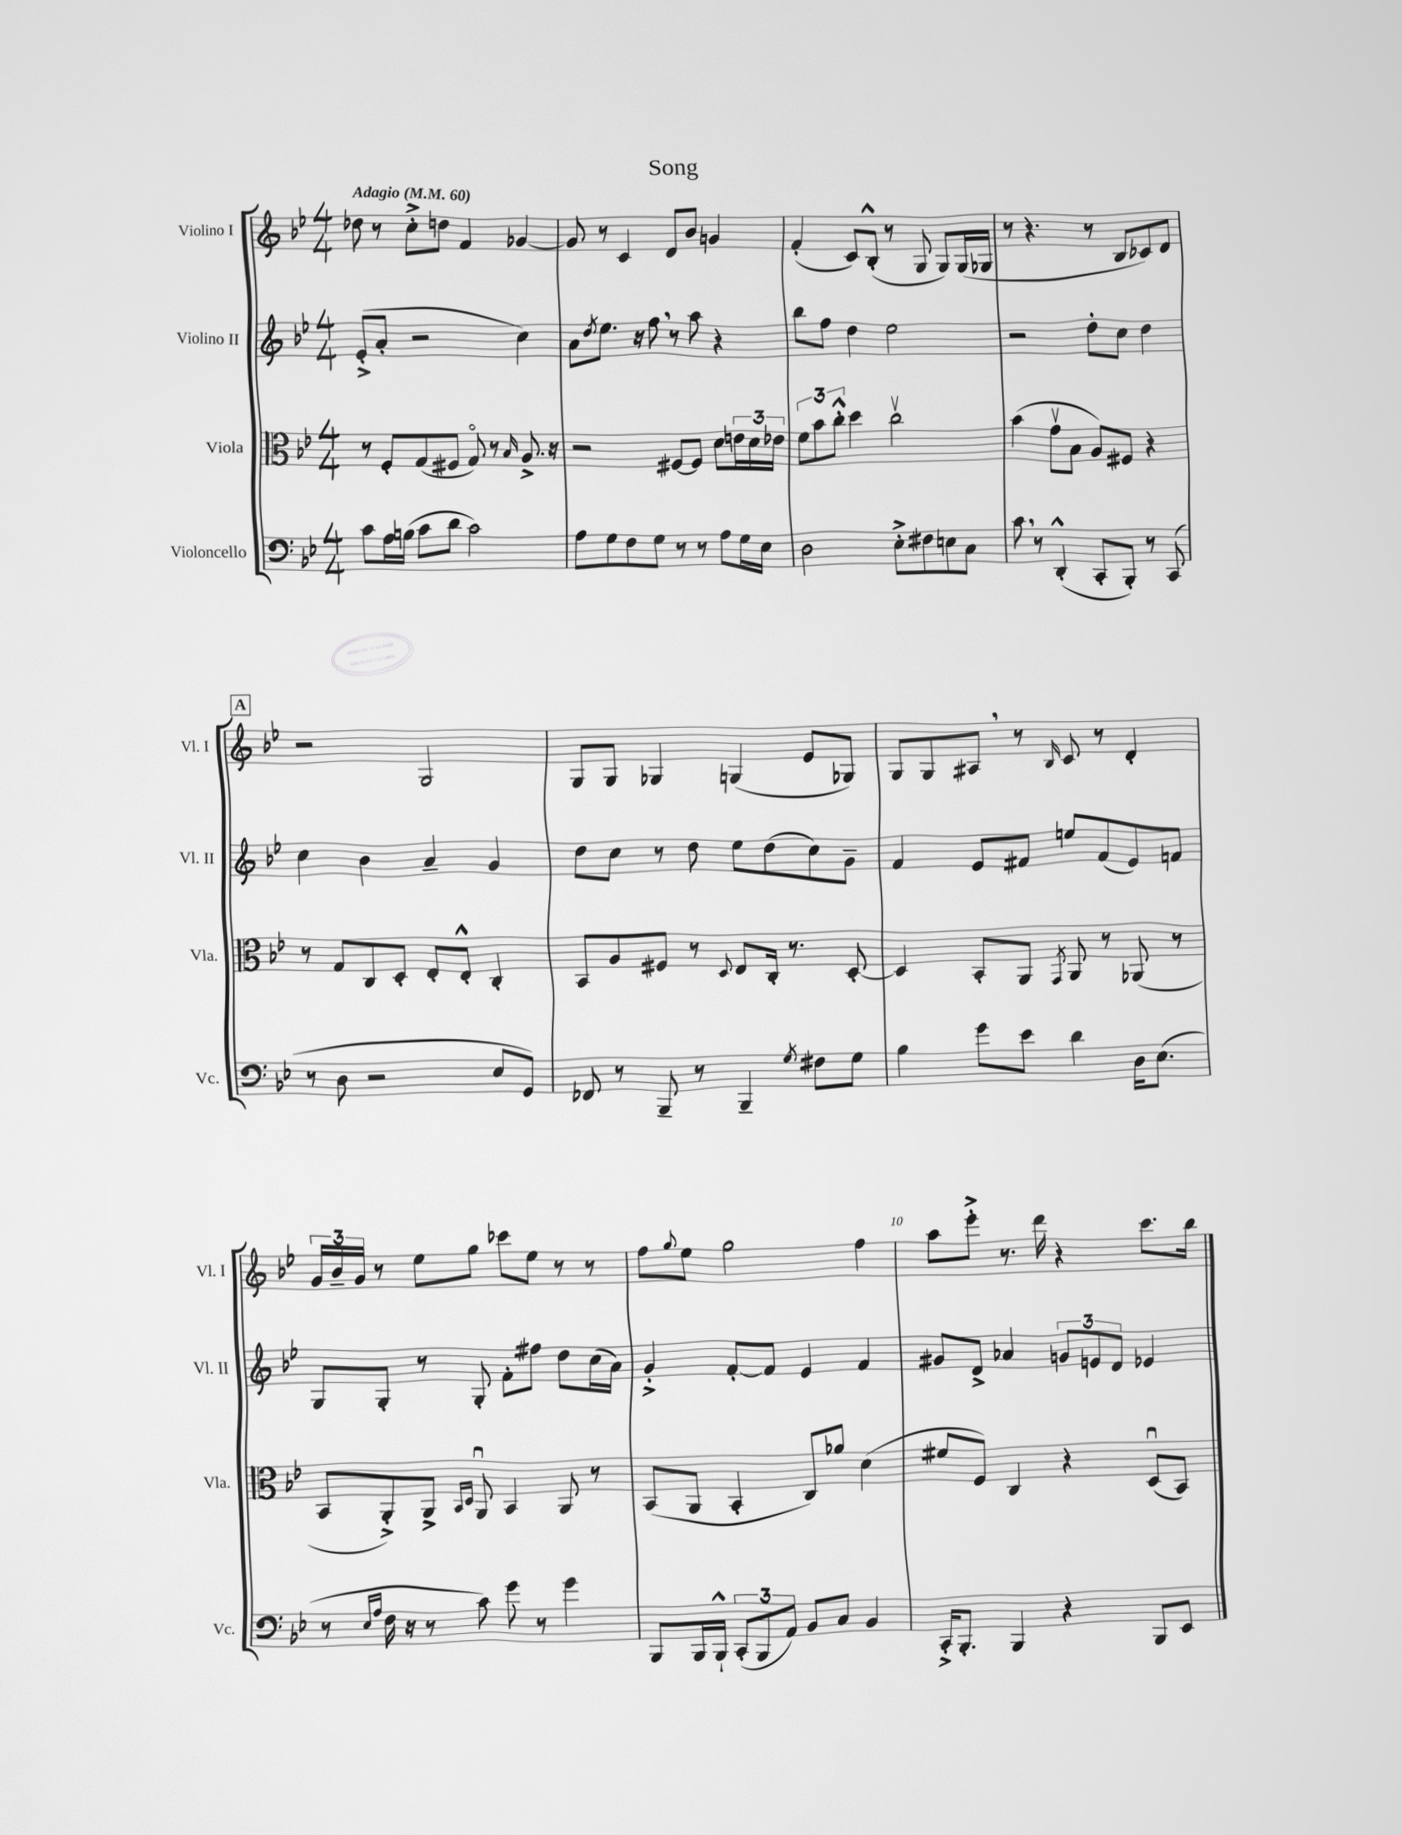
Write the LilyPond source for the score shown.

\header { title = "Song" }
<<
\new StaffGroup <<
\new Staff = "s0" \with { instrumentName = "Violino I" shortInstrumentName = "Vl. I" } {
    \clef treble \key bes \major \numericTimeSignature \time 4/4 \tempo "Adagio" 4 = 60
    des''8 r8 c''8-.-> d''8 f'4 ges'4~ |
    ges'8 r8 c'4 d'8 bes'8 g'4 |
    f'4-.( c'8) bes8-.-^( r8 g8 g8) g16( ges16 |
    r8 r4. r8 bes8 ces'8) d'8 |
    \mark \markup { \box "A" } r2 g2 |
    g8 g8 ges4 g4( ees'8 ges8) |
    g8 g8 ais8 \breathe r8 \grace { bes16 } c'8 r8 d'4-. |
    \tuplet 3/2 { g'16 bes'16-- g'16 } r8 ees''8 g''8 ces'''8 ees''8 r8 r8 |
    f''8 \appoggiatura { g''8 } ees''8 g''2 f''4 |
    a''8 ees'''8-.-> r8. d'''16 r4 c'''8. bes''16 \bar "|." |
}
\new Staff = "s1" \with { instrumentName = "Violino II" shortInstrumentName = "Vl. II" } {
    \clef treble \key bes \major \numericTimeSignature \time 4/4
    ees'8-.->( a'8-. r2 c''4) |
    a'8 \acciaccatura { d''8 } ees''8. r16 f''8 \breathe r8 a''8 r4 |
    bes''8 f''8 d''4 ees''2 |
    r2 d''8-. c''8 d''4 |
    \mark \markup { \box "A" } c''4 bes'4 a'4-- g'4 |
    d''8 c''8 r8 d''8 ees''8 d''8( c''8) g'8-- |
    f'4 ees'8 fis'8 e''8 fis'8( ees'8) f'8 |
    g8 g8-. r8 g8-. f'8-. fis''8 d''8 c''16( a'16) |
    g'4-.-> f'8~-. f'8 ees'4 f'4 |
    gis'8 d'8-> aes'4 \tuplet 3/2 { g'8 e'8 d'8 } ees'4 \bar "|." |
}
\new Staff = "s2" \with { instrumentName = "Viola" shortInstrumentName = "Vla." } {
    \clef alto \key bes \major \numericTimeSignature \time 4/4
    r8 f8-. g8( fis8 g8\flageolet) r8 \grace { bes16 } a8.-> r16 |
    r2 fis8~ fis8 d'8 \tuplet 3/2 { e'16 d'16 ees'16 } |
    \tuplet 3/2 { f'8 bes'8 c''8-.-^ } d''4 c''2\upbow |
    bes'4( g'8\upbow bes8 a8) fis8 r4 |
    \mark \markup { \box "A" } r8 g8 c8 d8-. ees8-. ees8-.-^ c4-. |
    bes,8 a8 fis8 r8 \appoggiatura { d8 } ees8 c16-. r8. d8~-. |
    d4 bes,8-. a,8 \acciaccatura { g,8 } a,8 r8 aes,8( r8 |
    bes,8 a,8-.->) a,8-> \grace { bes,16 d16 } a,8\downbow bes,4 a,8 r8 |
    bes,8( a,8 bes,4-. c8) aes'8 d'4( |
    fis'8 f8) c4 r4 d8\downbow( bes,8) \bar "|." |
}
\new Staff = "s3" \with { instrumentName = "Violoncello" shortInstrumentName = "Vc." } {
    \clef bass \key bes \major \numericTimeSignature \time 4/4
    c'8 a16 b16( c'8 d'8 c'2) |
    a8 g8 f8 g8 r8 r8 a8 g16 ees16 |
    d2 ees8-.-> fis8 e8 c8 |
    c'8 \breathe r8 d,4-.-^( c,8-. bes,,8-.) r8 c,8( |
    \mark \markup { \box "A" } r8 d8 r2 ees8 g,8) |
    fes,8 r8 bes,,8-- r8 bes,,4-- \acciaccatura { g8 } fis8 g8 |
    bes4 g'8 ees'8 d'4 d16 ees8.( |
    r8 \grace { ees16 a16 } f16 r16 r8 c'8) g'8 r8 g'4 |
    bes,,8 bes,,16 bes,,16-!-^ \tuplet 3/2 { c,8-.( bes,,8 a,8) } bes,8 c8 bes,4 |
    c,16-.-> bes,,8.-. bes,,4 r4 bes,,8 ees,8 \bar "|." |
}
>>
>>
\layout { \context { \Score \override BarNumber.break-visibility = ##(#f #t #t) barNumberVisibility = #(every-nth-bar-number-visible 5) } }
